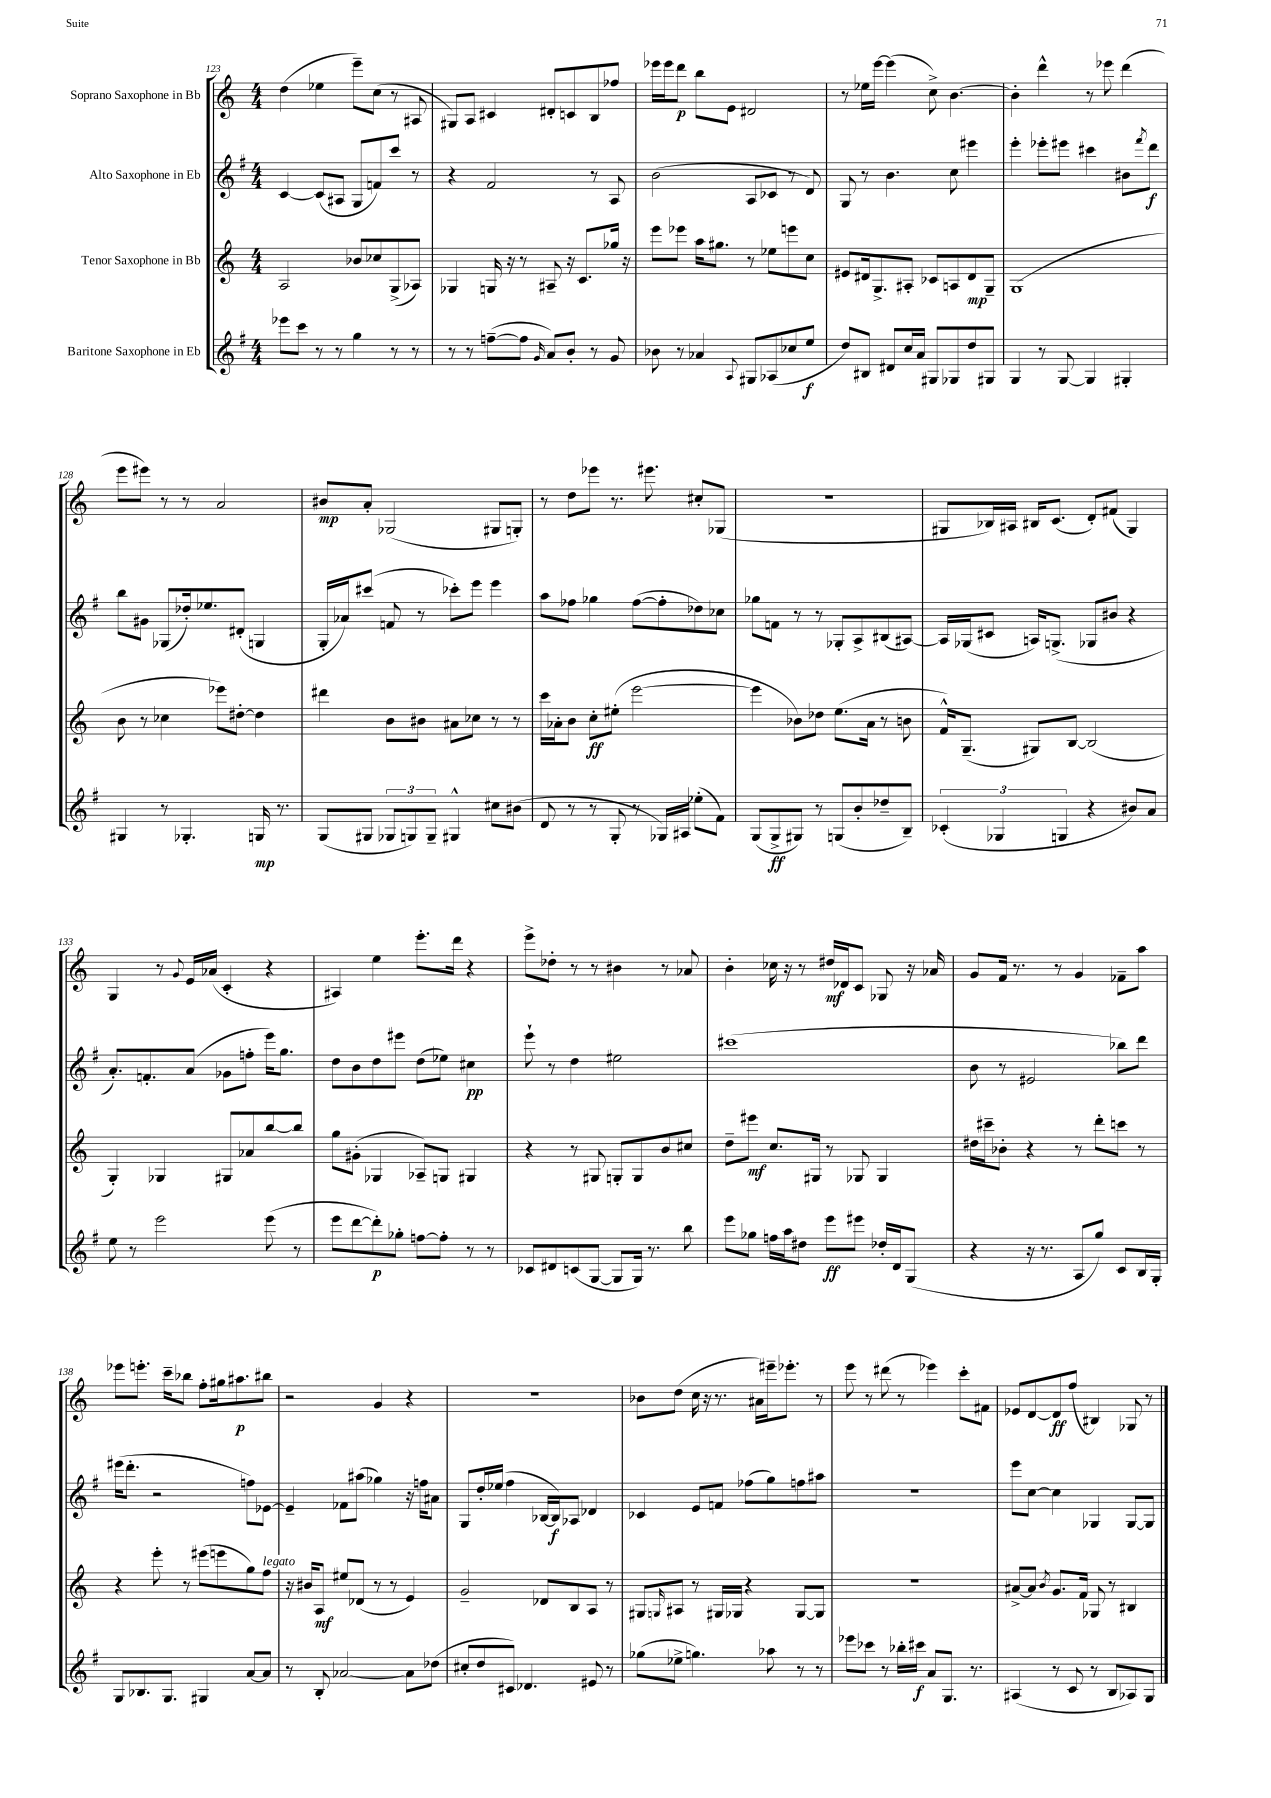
<<
\new StaffGroup <<
\new Staff = "s0" \with { instrumentName = "Soprano Saxophone in Bb" } {
    \clef treble \key c \major \numericTimeSignature \time 4/4
    d''4( ees''4 e'''8--) c''8( r8 ais8 |
    gis8) a8 cis'4 dis'8-. c'8 b8 fes''8 |
    ees'''16 ees'''16 d'''8\p b''8 e'8 dis'2 |
    r8 ees''16 e'''16~ e'''4( c''8->) b'4.~ |
    b'4-. d'''4-^ r8 ees'''8 d'''4( |
    e'''8 eis'''8) r8 r8 a'2 |
    bis'8\mp a'8-. ges2( gis8 g8-.) |
    r8 d''8 ees'''8 r8. eis'''8. cis''8-. ges8( |
    R1 |
    gis8 bes16) ais16 bis16 c'8.( d'8-.) fis'8( gis4) |
    g4 r8 \appoggiatura { g'8 } e'16 aes'16( c'4-. r4 |
    ais4) e''4 e'''8.-. d'''16 r4 |
    e'''8-> des''8-. r8 r8 bis'4 r8 aes'8 |
    b'4-. ces''16 r16 r8 dis''16\mf des'16 c'8 ges8 r16 aes'16 |
    g'8 f'16 r8. r8 g'4 fes'8-- a''8 |
    ees'''8 e'''8.-. c'''16-- bes''8 f''8-. gis''16 ais''8.\p bis''8 |
    r2 g'4 r4 |
    R1 |
    bes'8 d''8( c''16 r16 r8. ais'16) eis'''16-- ees'''8.-. r8 |
    e'''8 r8 dis'''8( r8 ees'''4) c'''8-. fis'8 |
    ees'8 d'8~ d'8\ff f''8( bis4) ges8 r8 \bar "|." |
}
\new Staff = "s1" \with { instrumentName = "Alto Saxophone in Eb" } {
    \clef treble \key g \major \numericTimeSignature \time 4/4
    c'4~ c'8( ais8 g8 f'8) c'''8 r8 |
    r4 fis'2 r8 a8 |
    b'2( a8 ces'8 r8 d'8) |
    g8 r8 b'4. c''8 eis'''4 |
    e'''4-. ees'''8-. eis'''8 cis'''4 bis'8 \acciaccatura { fis'''8 } d'''8\f |
    b''8 gis'8 ges8( des''16-.) ees''8. dis'8-.( g4 |
    g16-. aes'16) cis'''8( f'8 r8 ces'''8-.) e'''8 e'''4 |
    a''8 fes''8 ges''4 fes''8~( fes''8-. des''8) ces''8 |
    ges''8 f'8 r8 r8 ges8-. a8-> bis8( ais8~) |
    ais16 ges16( cis'8 a16) g8.->( ges8 bis'8 r4 |
    a'8.-.) f'8.-. a'8( ges'8 f''8-. e'''16) g''8. |
    d''8 b'8 d''8 eis'''8 d''8( ees''8) cis''4\pp |
    e'''8-! r8 d''4 eis''2 |
    cis'''1( |
    b'8 r8 eis'2 bes''8) d'''8 |
    eis'''16( d'''8.-. r2 f''8) ees'8~ |
    ees'4-- fes'8 ais''8( ges''4) r16 f''16 ais'8 |
    g8 d''16-. ees''16( fis''4 bes16~ bes16\f) aes8 des'4 |
    ces'4 e'8 f'8 fes''8( g''8) f''8 ais''8 |
    R1 |
    e'''8 c''8~ c''4 ges4 ges8~ ges8 \bar "|." |
}
\new Staff = "s2" \with { instrumentName = "Tenor Saxophone in Bb" } {
    \clef treble \key c \major \numericTimeSignature \time 4/4
    a2 bes'8 ces''8 g8->( aes8) |
    ges4 g16 r16 r8 ais8-- r16 c'8. ges''16 r16 |
    e'''8 ees'''8 a''16 gis''8. r8 ees''8 e'''8 c''8 |
    eis'8 dis'16 g8.-> ais8-. ces'8 a8 dis'8\mp g8-- |
    g1( |
    b'8 r8 ces''4 ees'''8) dis''8~-. dis''4 |
    dis'''4 b'8 bis'8 ais'8 ces''8 r8 r8 |
    c'''16 aes'16-. b'8 c''8-.\ff eis''8-.( e'''2~ |
    e'''4 bes'8) des''8 e''8.( a'16 r8 b'8 |
    f'16-^) g8.--( gis8) b8~ b2( |
    g4-.) ges4 gis8 aes'8 b''8~ b''8 |
    g''8 gis'8-.( ges4 aes8--) g8 gis4 |
    r4 r8 gis8 g8-. g8 b'8 cis''8 |
    d''8-- eis'''8\mf c''8. gis16 r8 ges8 ges4 |
    dis''16 cis'''16-- bes'8-. r4 r8 d'''8-. c'''8 r8 |
    r4 e'''8-. r8 eis'''8( e'''8 g''8) f''8^\markup { \italic "legato" } |
    r16 bis'16 a8\mf eis''8 des'8( r8 r8 e'4) |
    g'2-- des'8 b8 a8 r8 |
    gis8 \grace { g16 } ais8 r8 gis16 ges16 r4 ges8~ ges8 |
    r1 |
    ais'8~-> ais'8 \acciaccatura { b'8 } g'8. f'16 ges8 r8 bis4 \bar "|." |
}
\new Staff = "s3" \with { instrumentName = "Baritone Saxophone in Eb" } {
    \clef treble \key g \major \numericTimeSignature \time 4/4
    ees'''8 c'''8 r8 r8 g''4 r8 r8 |
    r8 r8 f''8~--( f''8 \grace { g'16 } a'8) b'8-. r8 g'8 |
    bes'8 r8 aes'4 \appoggiatura { a8 } gis8 aes8( ces''8 e''8\f |
    d''8) bis8 dis'8 c''16 a'16 gis8 ges8 d''8 gis8 |
    g4 r8 g8~ g4 gis4-. |
    gis4 r8 ges4.-. g16\mp r8. |
    g8( gis8 \tuplet 3/2 { ges8 g8) g8-- } gis4-^ cis''8 bis'8( |
    d'8 r8 r8 g8-. r8 ges16) ais16 ees''8-.( fis'8) |
    g8( g8->\ff gis8) r8 g8( b'8-. des''8-- b8--) |
    \tuplet 3/2 { ces'4-.( ges4 g4 } r4 bis'8) a'8 |
    e''8 r8 e'''2 e'''8( r8 |
    e'''8 d'''8~ d'''8-.\p) ges''8-. f''8~ f''8-. r8 r8 |
    ces'8 dis'8 c'8( g8~ g8 g16) r8. b''8 |
    e'''8 ges''8 f''16 a''16 dis''8 e'''8\ff eis'''8 des''16-. d'16 g8( |
    r4 r16 r8. a8 g''8) c'8 b16 g16-. |
    g8 bes8. g8. gis4 a'8~ a'8 |
    r8 b8-. aes'2~ aes'8 des''8( |
    cis''8-. d''8 cis'8) des'4. eis'8 r8 |
    ges''8( ees''8-> g''4.) aes''8 r8 r8 |
    ees'''8 ces'''8 r8 bes''16-. cis'''16\f a'8 g8. r8. |
    ais4( r8 c'8 r8 b8 aes8) g8 \bar "|." |
}
>>
>>
\layout { \context { \Score currentBarNumber = #123 } }
